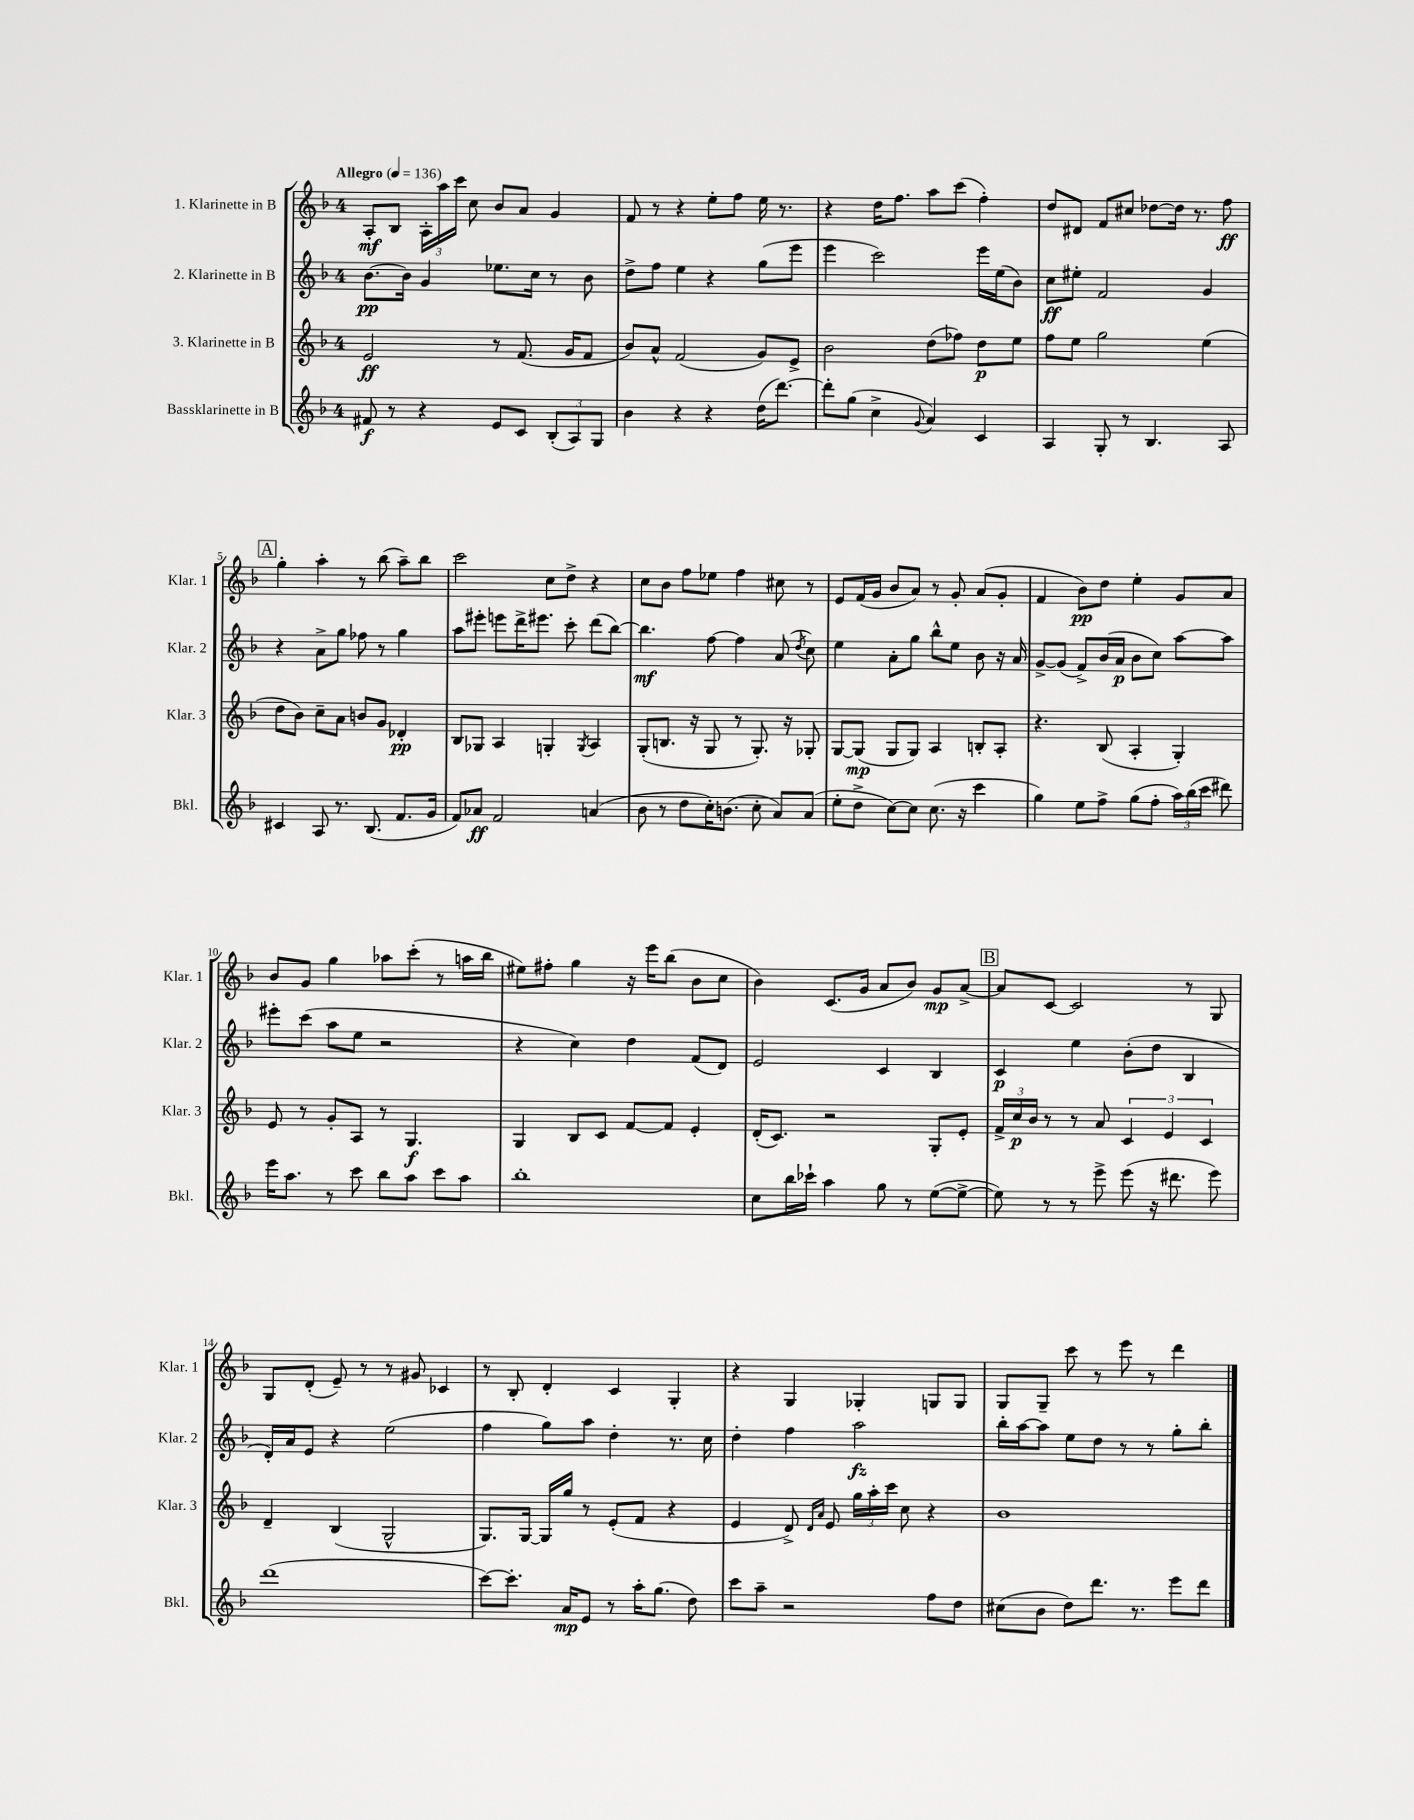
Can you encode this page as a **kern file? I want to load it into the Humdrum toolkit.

**kern	**kern	**kern	**kern
*staff4	*staff3	*staff2	*staff1
*clefG2	*clefG2	*clefG2	*clefG2
*k[b-]	*k[b-]	*k[b-]	*k[b-]
*M4/4	*M4/4	*M4/4	*M4/4
*MM136	*MM136	*MM136	*MM136
8f#	2e	[8.b-	8A'
8r	.	.	8B-
.	.	16b-]	.
4r	.	4g	24A'
.	.	.	24aa
.	.	.	24ccc
.	.	.	8cc
8e	8r	8.ee-	8b-
8c	(8.f	.	8a
.	.	16cc	.
(12B-'	.	8r	4g
.	16g	.	.
12A)	.	.	.
.	8f	8b-	.
12G	.	.	.
=	=	=	=
4b-	8b-)	8dd^	8f
.	8a^^	8ff	8r
4r	(2f	4ee	4r
4r	.	4r	8ee'
.	.	.	8ff
(16dd	8g)	(8gg	16ee
[8.ddd)	.	.	8.r
.	8e^	8eee	.
=	=	=	=
8ddd']	2b-	4eee	4r
(8gg	.	.	.
4cc^	.	2ccc)	16dd
.	.	.	8.ff
8qqg	.	.	.
4a)	(8dd	.	8aa
.	8ff-)	.	(8ccc
4c	8dd	16eee	4ff')
.	.	(16ee	.
.	8ee	8b-)	.
=	=	=	=
4A	8ff	8cc	8dd
.	8ee	8ee#'	8d#
8G'	2gg	2f	8f
8r	.	.	8cc#
4.B-	.	.	[8dd-
.	.	.	16dd-]
.	.	.	8.r
.	(4ee	4g	.
8A	.	.	8ff
=	=	=	=
4c#	8dd	4r	4gg'
.	8b-)	.	.
8A	8cc~	8a^	4aa'
8.r	8a	8gg	.
.	8b	8ff-	8r
(8.B-	.	.	.
.	8g	8r	(8bb-
8.f	4d-'	4gg	8aa~)
.	.	.	8bb-
16g	.	.	.
=	=	=	=
8f)	8B-	8aa	2ccc
8a-	8G-	8eee#'	.
2f	4A	8eee	.
.	.	16ddd^	.
.	.	8.eee#	.
.	4G'	.	8cc
.	.	8ccc'	8dd^
.	8qG	.	.
(4a	4A	(8ddd	4r
.	.	[8bb-)	.
=	=	=	=
8b-	(8G'	4.bb-]	8cc
8r	8.B	.	8b-
8dd	.	.	8ff
.	16r	.	.
16cc')	8G	[8ff	8ee-
(8.b	.	.	.
.	8r	4ff]	4ff
8cc'	8.G')	.	.
8a)	.	(8a	8cc#
.	16r	.	.
.	.	8qdd	.
(8a	8G-'	8cc)	8r
=	=	=	=
8ee'	[8G	4ee	8e
8dd^	(8G]	.	(16f
.	.	.	16g
[8cc)	8G	8a'	8b-
8cc]	8G)	8gg	8a)
(8.cc	4A	8bb-^^	8r
.	.	8ee	8g'
16r	.	.	.
4ccc	8B'	8b-	(8a
.	8A'	16r	8g'
.	.	16a	.
=	=	=	=
4gg)	4.r	[8g^	4f
.	.	(8g]	.
8ee	.	8f^)	8b-)
8ff^	(8B-	(16b-	8dd
.	.	16a	.
(8gg	4A'	8b-	4ee'
8ff'	.	8cc)	.
24aa)	4G')	[8aa	8g
(24bb-	.	.	.
24ccc	.	.	.
8ddd#)	.	8aa]	8a
=	=	=	=
16eee	8e	8eee#'	8b-
8.aa	.	.	.
.	8r	(8ccc	8g
8r	8g'	8aa	4gg
8ccc	8A	8ee	.
8bb-	8r	2r	8aa-
8aa	4.G	.	(8ccc'
8ccc	.	.	8r
8aa	.	.	16aa
.	.	.	16bb-
=	=	=	=
1bb-'	4G	4r	8ee#)
.	.	.	8ff#'
.	8B-	4cc)	4gg
.	8c	.	.
.	[8f	4dd	16r
.	.	.	16eee
.	8f]	.	(8bb-
.	4e'	(8f	8b-
.	.	8d)	8cc
=	=	=	=
8cc	(16d'	2e	4b-)
.	8.c)	.	.
16bb-	.	.	.
16ccc-`	.	.	.
4aa	2r	.	(8.c
.	.	.	16g
8gg	.	4c	8a
8r	.	.	8b-)
([8ee	8G'	4B-	8g
8ee^_	8e'	.	[8a^
=	=	=	=
8ee])	24f^	4c	8a]
.	24cc	.	.
.	24b-	.	.
8r	8r	.	[8c
8r	8r	4ee	2c]
8eee^	8a	.	.
(8eee	6c	(8b-'	.
16r	.	8dd	.
.	6e	.	.
8.ddd#	.	.	.
.	.	4B-	8r
.	6c	.	.
8eee)	.	.	8G
=	=	=	=
(1ddd	4d~	16d')	8G
.	.	16a	.
.	.	8e	(8d'
.	(4B-	4r	8e~)
.	.	.	8r
.	2G^^	(2ee	8r
.	.	.	8g#
.	.	.	4c-
=	=	=	=
[8ccc)	8.G)	4ff	8r
8.ccc']	.	.	8B-'
.	[16G	.	.
.	16G]	8gg)	4d'
16a	16gg	.	.
8e	8r	8aa	.
8r	(8e'	4dd'	4c
16aa'	8f	.	.
(8.gg	.	.	.
.	4r	8.r	4G'
8dd)	.	.	.
.	.	16cc	.
=	=	=	=
8ccc	4e	4dd'	4r
8aa~	.	.	.
2r	8d^)	4ff	4G
.	16qqd	.	.
.	16qqa	.	.
.	8e	.	.
.	24gg	2aa	4G-'
.	24aa'	.	.
.	24ccc	.	.
.	8cc	.	.
8ff	4r	.	8G
8dd	.	.	8G
=	=	=	=
(8cc#	1b-	16bb-'	8G
.	.	[16aa	.
8b-	.	8aa]	8G~
8dd)	.	8ee	8ccc
8.ddd	.	8dd	8r
.	.	8r	8eee
8.r	.	.	.
.	.	8r	8r
8eee	.	8gg'	4ddd
8ddd	.	8bb-'	.
==	==	==	==
*-	*-	*-	*-
